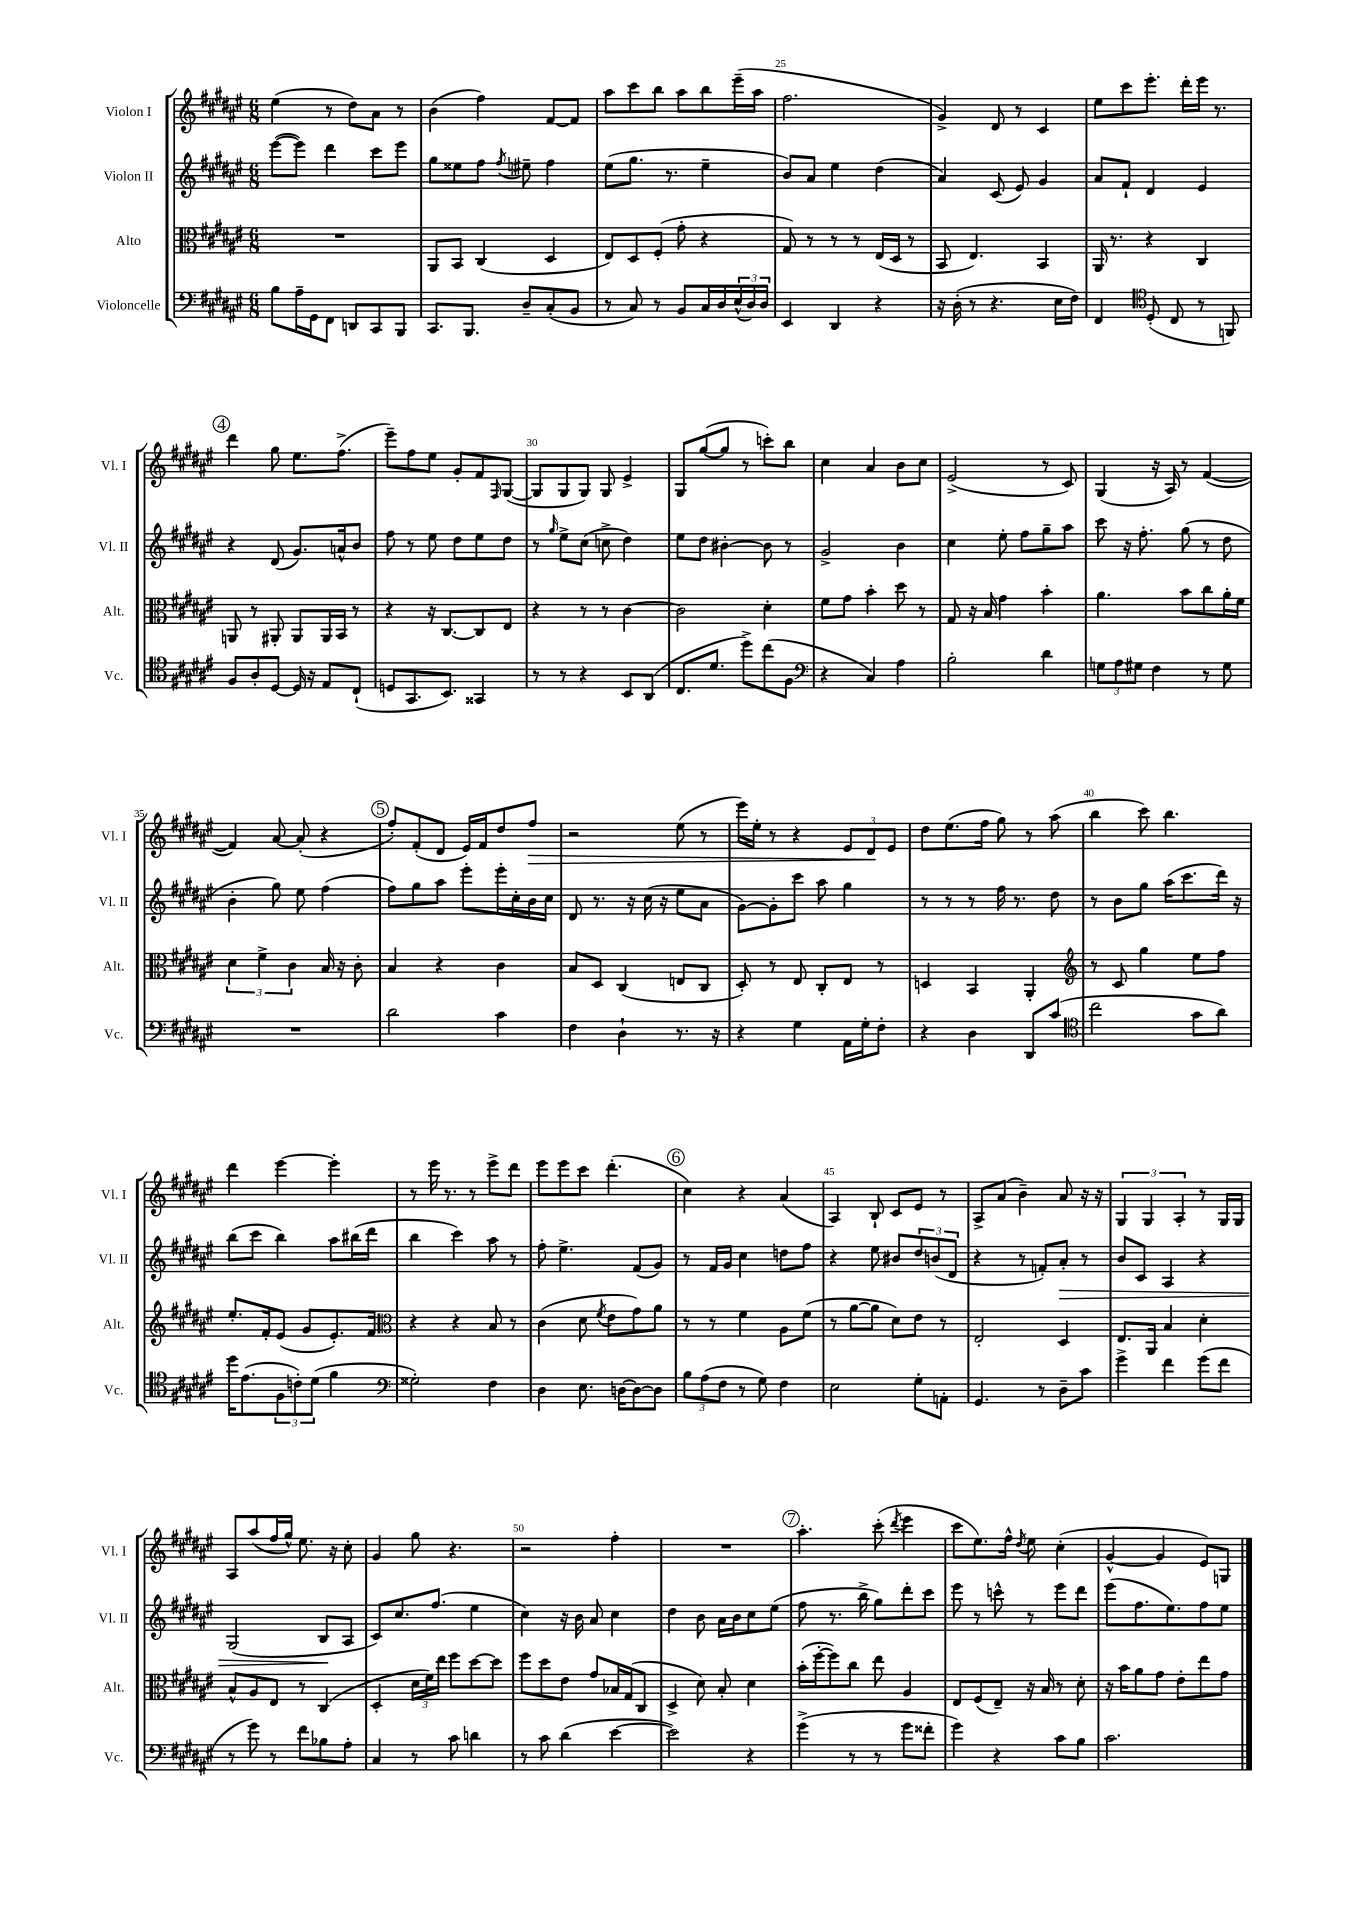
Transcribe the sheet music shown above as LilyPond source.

<<
\new StaffGroup <<
\new Staff = "s0" \with { instrumentName = "Violon I" shortInstrumentName = "Vl. I" } {
    \clef treble \key fis \major \numericTimeSignature \time 6/8
    eis''4( r8 dis''8) ais'8 r8 |
    b'4( fis''4) fis'8~ fis'8 |
    ais''8 cis'''8 b''8 ais''8 b''8 eis'''16--( ais''16 |
    fis''2. |
    gis'4->) dis'8 r8 cis'4 |
    eis''8 cis'''8 eis'''8.-. dis'''16-. eis'''16 r8. |
    \mark \markup { \circle "4" } dis'''4 gis''8 eis''8. fis''8.->( |
    eis'''8--) fis''8 eis''8 gis'8-. fis'8 \grace { fis16 } gis8~( |
    gis8 gis8 gis8) gis8 eis'4-> |
    gis8 gis''8~( gis''8 r8 c'''8-.) b''8 |
    cis''4 ais'4 b'8 cis''8 |
    eis'2->( r8 cis'8) |
    gis4( r16 ais16) r8 fis'4~( |
    fis'4) ais'8~ ais'8-.( r4 |
    \mark \markup { \circle "5" } fis''8-.) fis'8-.( dis'8 eis'16) fis'16 dis''8 fis''8\> |
    r2 eis''8( r8 |
    eis'''16) eis''16-. r8 r4 \tuplet 3/2 { eis'8 dis'8\! eis'8 } |
    dis''8 eis''8.( fis''16 gis''8) r8 ais''8( |
    b''4 cis'''8) b''4. |
    dis'''4 eis'''4~ eis'''4-. |
    r8 eis'''16 r8. r8 eis'''8-> dis'''8 |
    eis'''8 eis'''8 cis'''8 dis'''4.-.( |
    \mark \markup { \circle "6" } cis''4) r4 ais'4( |
    ais4) b8-! cis'8 eis'8 r8 |
    ais8-> ais'8( b'4--) ais'8 r16 r16 |
    \tuplet 3/2 { gis4 gis4 ais4-. } r8 gis16 gis16 |
    ais8 ais''8( fis''16 gis''16-^) eis''8. r16 cis''8-. |
    gis'4 gis''8 r4. |
    r2 fis''4-. |
    R2. |
    \mark \markup { \circle "7" } ais''4.-. cis'''8-.( \acciaccatura { dis'''8 } eis'''4 |
    cis'''8 eis''8.) fis''16-^ \acciaccatura { dis''8 } eis''8 cis''4-.( |
    gis'4~-^ gis'4 eis'8) g8 \bar "|." |
}
\new Staff = "s1" \with { instrumentName = "Violon II" shortInstrumentName = "Vl. II" } {
    \clef treble \key fis \major \numericTimeSignature \time 6/8
    eis'''8~( eis'''8) dis'''4 cis'''8 eis'''8 |
    gis''8 eisis''8 fis''8 \acciaccatura { fis''8 } eis''8-- fis''4 |
    eis''8( gis''8. r8. eis''4-- |
    b'8) ais'8 eis''4 dis''4( |
    ais'4) cis'8( eis'8) gis'4 |
    ais'8 fis'8-! dis'4 eis'4 |
    \mark \markup { \circle "4" } r4 dis'8( gis'8.) a'16-^ b'8 |
    fis''8 r8 eis''8 dis''8 eis''8 dis''8 |
    r8 \grace { gis''16 } eis''8-> cis''8( c''8-> dis''4) |
    eis''8 dis''8 bis'4~-. bis'8 r8 |
    gis'2-> b'4 |
    cis''4 eis''8-. fis''8 gis''8-- ais''8 |
    cis'''8 r16 fis''8.-. gis''8( r8 dis''8 |
    b'4-. gis''8) eis''8 fis''4( |
    \mark \markup { \circle "5" } fis''8) gis''8 ais''8 eis'''8-. eis'''16-. cis''16-. b'16 cis''16 |
    dis'8 r8. r16 cis''16( r16 eis''8 ais'8 |
    gis'8~) gis'8-. cis'''8 ais''8 gis''4 |
    r8 r8 r8 fis''16 r8. dis''8 |
    r8 b'8 gis''8 ais''16( cis'''8. dis'''16) r16 |
    b''8( cis'''8 b''4) ais''8 bis''16( dis'''16 |
    b''4 cis'''4) ais''8 r8 |
    fis''8-. eis''4.-> fis'8( gis'8) |
    \mark \markup { \circle "6" } r8 fis'16 gis'16 cis''4 d''8 fis''8 |
    r4 eis''8 bis'8 \tuplet 3/2 { dis''8 b'8( dis'8 } |
    r4 r8 f'8-.) ais'8-.\> r8 |
    b'8 cis'8 ais4 r4 |
    gis2( b8\! ais8 |
    cis'8) cis''8. fis''8.( eis''4 |
    cis''4) r16 b'16 ais'8 cis''4 |
    dis''4 b'8 ais'16 b'16 cis''8 eis''8( |
    \mark \markup { \circle "7" } fis''8 r8. b''16-> gis''8) dis'''8-. cis'''8 |
    eis'''8 r8 c'''8-^ r8 eis'''8 dis'''8 |
    eis'''8( fis''8. eis''8.) fis''8 eis''8 \bar "|." |
}
\new Staff = "s2" \with { instrumentName = "Alto" shortInstrumentName = "Alt." } {
    \clef alto \key fis \major \numericTimeSignature \time 6/8
    R2. |
    ais,8 b,8 cis4( dis4 |
    eis8) dis8 fis8-.( gis'8-. r4 |
    gis8) r8 r8 r8 eis16( dis16 r8 |
    b,8 eis4.) b,4 |
    ais,16 r8. r4 cis4 |
    \mark \markup { \circle "4" } a,8 r8 ais,8-. ais,8 ais,16 b,16 r8 |
    r4 r16 cis8.~ cis8 eis8 |
    r4 r8 r8 cis'4~ |
    cis'2 dis'4-. |
    fis'8 gis'8 b'4-. dis''8 r8 |
    gis8 r16 b16 gis'4 b'4-. |
    ais'4. b'8 cis''8 ais'16-. fis'16 |
    \tuplet 3/2 { dis'4 fis'4-> cis'4 } b16 r16 cis'8-. |
    \mark \markup { \circle "5" } b4 r4 cis'4 |
    b8 dis8 cis4( e8 cis8 |
    dis8-.) r8 eis8 cis8-. eis8 r8 |
    d4 b,4 ais,4-. |
    \clef treble r8 cis'8 gis''4 eis''8 fis''8 |
    eis''8.-. fis'16-. eis'8( gis'8 eis'8.-.) fis'16 |
    \clef alto r4 r4 b8 r8 |
    cis'4( dis'8 \acciaccatura { fis'8 } eis'8 gis'8) ais'8 |
    \mark \markup { \circle "6" } r8 r8 fis'4 ais8 fis'8( |
    r8 ais'8~ ais'8 dis'8) eis'8 r8 |
    eis2-. dis4 |
    eis8. ais,16 b4 dis'4-. |
    b8-^ ais8 eis8 r8 cis4( |
    dis4-. \tuplet 3/2 { dis'16 fis'16) eis''16 } fis''8 dis''8~ dis''8 |
    fis''8 dis''8 eis'8 gis'8 bes16 gis16( cis8 |
    dis4-> dis'8) b8-. dis'4 |
    \mark \markup { \circle "7" } b'16-.( fis''16~-. fis''8) cis''8 eis''8 ais4 |
    eis8 fis8( eis8--) r16 b16 r8 dis'8-. |
    r16 b'16 ais'8 gis'8 eis'8-. eis''8 gis'8 \bar "|." |
}
\new Staff = "s3" \with { instrumentName = "Violoncelle" shortInstrumentName = "Vc." } {
    \clef bass \key fis \major \numericTimeSignature \time 6/8
    b8 ais16-- gis,16 fis,8 d,8 cis,8 b,,8 |
    cis,8. b,,8. dis8-- cis8-.( b,8 |
    r8 cis8) r8 b,8 cis16 dis16 \tuplet 3/2 { eis16-^( dis16) dis16 } |
    eis,4 dis,4 r4 |
    r16 dis16-.( r8 r4. eis16 fis16) |
    fis,4 \clef tenor dis8-.( cis8 r8 f,8) |
    \mark \markup { \circle "4" } fis8 ais8-. dis8~ dis16 r16 eis8 cis8-!( |
    d8 gis,8. b,8.) gisis,4 |
    r8 r8 r4 b,8 ais,8( |
    cis8. dis'8. dis''8->) cis''8( fis8 |
    \clef bass r4 cis4) ais4 |
    b2-. dis'4 |
    \tuplet 3/2 { g8 ais8 gis8 } fis4 r8 gis8 |
    R2. |
    \mark \markup { \circle "5" } dis'2 cis'4 |
    fis4 dis4-! r8. r16 |
    r4 gis4 ais,16 gis16-. fis8-. |
    r4 dis4 dis,8 cis'8( |
    \clef tenor cis''2 gis'8 ais'8) |
    dis''16 eis'8.( \tuplet 3/2 { fis8 c'8-.) dis'8( } fis'4 |
    \clef bass gisis2-.) fis4 |
    dis4 eis8. d16~ d8~ d8 |
    \mark \markup { \circle "6" } \tuplet 3/2 { b8 ais8( fis8 } r8 gis8) fis4 |
    eis2 gis8-. a,8-. |
    gis,4. r8 dis8-- cis'8 |
    gis'4-> fis'4 gis'8( fis'8 |
    r8 gis'8) r8 fis'8 bes8 ais8-. |
    cis4 r8 cis'8 d'4 |
    r8 cis'8 dis'4( eis'4~ |
    eis'2) r4 |
    \mark \markup { \circle "7" } gis'4->( r8 r8 gis'8 fisis'8-. |
    gis'4) r4 cis'8 b8 |
    cis'2. \bar "|." |
}
>>
>>
\layout { \context { \Score currentBarNumber = #22 \override BarNumber.break-visibility = ##(#f #t #t) barNumberVisibility = #(every-nth-bar-number-visible 5) } }
